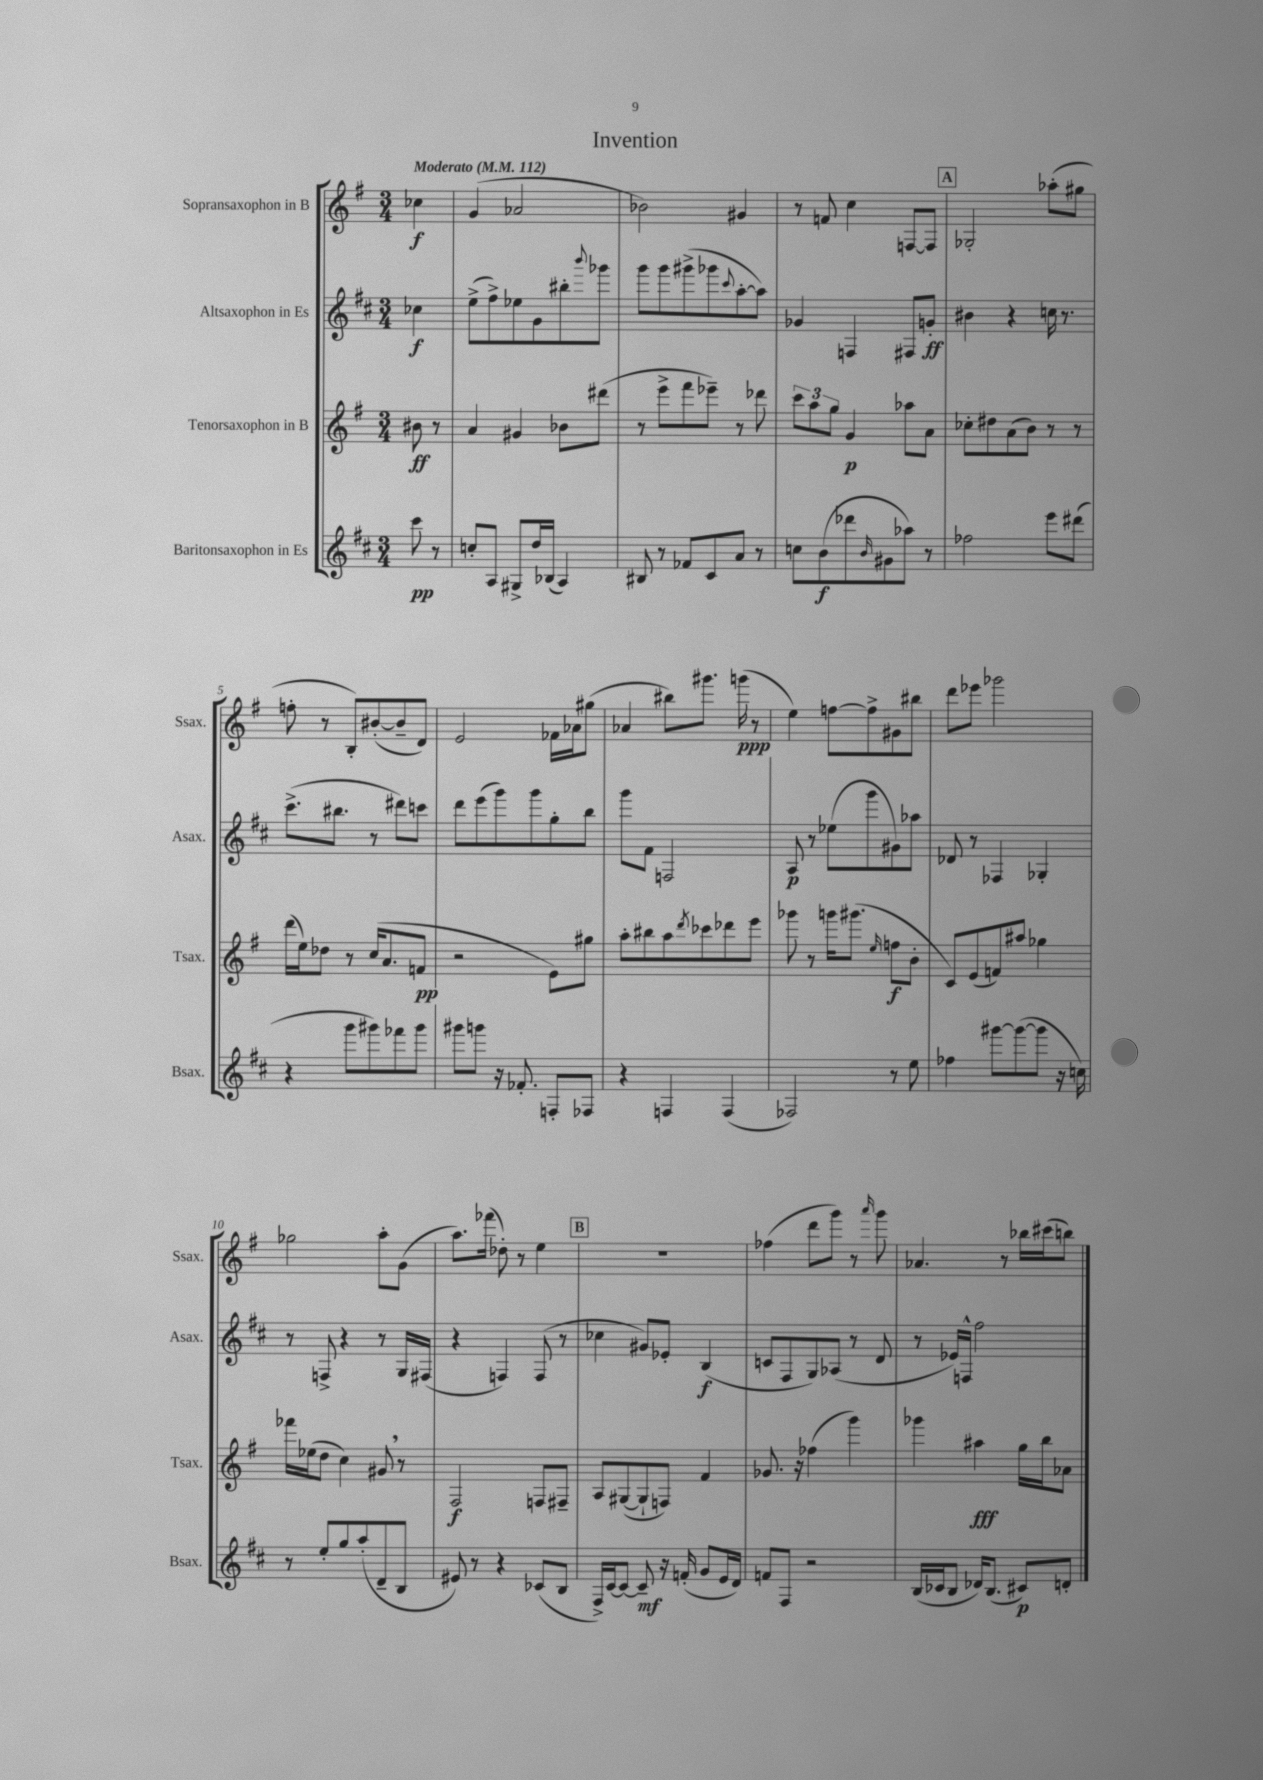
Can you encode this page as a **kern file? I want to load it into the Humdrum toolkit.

**kern	**dynam	**kern	**dynam	**kern	**dynam	**kern	**dynam
*part4	*part4	*part3	*part3	*part2	*part2	*part1	*part1
*staff4	*staff4	*staff3	*staff3	*staff2	*staff2	*staff1	*staff1
*I"Baritonsaxophon in Es	*	*I"Tenorsaxophon in B	*	*I"Altsaxophon in Es	*	*I"Sopransaxophon in B	*
*I'Bsax.	*	*I'Tsax.	*	*I'Asax.	*	*I'Ssax.	*
*clefG2	*	*clefG2	*	*clefG2	*	*clefG2	*
*k[f#c#]	*	*k[f#]	*	*k[f#c#]	*	*k[f#]	*
*M3/4	*	*M3/4	*	*M3/4	*	*M3/4	*
*MM112	*	*MM112	*	*MM112	*	*MM112	*
=	=	=	=	=	=	=	=
!	!	!	!	!	!	!LO:TX:a:B:t=Moderato	!
8ccc#\	pp	8b#X\	ff	4cc-X\	f	4cc-X\	f
8r	.	8r	.	.	.	.	.
=1	=1	=1	=1	=1	=1	=1	=1
8ccn'/L	.	4a/	.	(8ee^\L	.	(4g/	.
8A/J	.	.	.	8ff#^\)	.	.	.
8G#X^/L	.	4g#X/	.	8ee-X\	.	2a-X/	.
16dd/L	.	.	.	8g\	.	.	.
(16B-X/JJ	.	.	.	.	.	.	.
4A/)	.	8b-X\L	.	8bb#X'\	.	.	.
.	.	.	.	8qqbbb/	.	.	.
.	.	(8ddd#X\J	.	8ggg-X\J	.	.	.
=2	=2	=2	=2	=2	=2	=2	=2
8B#X/	.	8r	.	8ggg\L	.	2b-X\)	.
8r	.	8eee^\L	.	8ggg\	.	.	.
8f-X/L	.	8fff#\	.	(8ggg#X^\	.	.	.
8c#/	.	8eee-X~\J)	.	8ggg-X\	.	.	.
.	.	.	.	8qqccc#/	.	.	.
8a/J	.	8r	.	[8aa'\	.	4g#X/	.
8r	.	8ddd-X\	.	8aa\J])	.	.	.
=3	=3	=3	=3	=3	=3	=3	=3
8ccn\L	.	12ccc\L	.	4g-X/	.	8r	.
.	.	12aa\	.	.	.	.	.
(8b\	f	.	.	.	.	8fn/	.
.	.	12gg\J	.	.	.	.	.
8ddd-X\	.	4g/	p	4Fn/	.	4cc\	.
16qqb/	.	.	.	.	.	.	.
8g#X\	.	.	.	.	.	.	.
8aa-X\J)	.	8aa-X\L	.	8F#X/L	.	[8Fn/L	.
8r	.	8a\J	.	8gn'/J	ff	8F/J]	.
!!LO:REH:place=s1:t=A
=4	=4	=4	=4	=4	=4	=4	=4
2ff-X\	.	8cc-X'\L	.	4b#X\	.	2G-X'/	.
.	.	8dd#X\	.	.	.	.	.
.	.	(8a\	.	4r	.	.	.
.	.	8b\J)	.	.	.	.	.
8eee\L	.	8r	.	16ccn\	.	(8aa-X'\L	.
.	.	.	.	8.r	.	.	.
(8ddd#X\J	.	8r	.	.	.	8gg#X\J	.
!!LO:LB:g=z
=5	=5	=5	=5	=5	=5	=5	=5
4r	.	(16ddd\LL	.	(8.ccc#^\L	.	8ffn'\	.
.	.	16ee\J)	.	.	.	.	.
.	.	8dd-X\J	.	.	.	8r	.
.	.	.	.	8.bb#X\J	.	.	.
8ggg\L	.	8r	.	.	.	8B'/L)	.
8ggg#X\)	.	(16cc/KL	.	8r	.	([8b#X'/	.
.	.	8.a/	.	.	.	.	.
8fff-X\	.	.	.	8ddd#X\L)	.	8b#~/]	.
8ggg#\J	.	8fn/J	pp	8cccn\J	.	8d/J)	.
=6	=6	=6	=6	=6	=6	=6	=6
8ggg#X\L	.	2r	.	8ddd\L	.	2e/	.
8gggn\J	.	.	.	(8eee\	.	.	.
16r	.	.	.	8ggg\)	.	.	.
8.f-X'/	.	.	.	.	.	.	.
.	.	.	.	8ggg\	.	.	.
8Fn'/L	.	8e\L)	.	8gg'\	.	16f-X\LL	.
.	.	.	.	.	.	16a-X\J	.
8F-X/J	.	8gg#X\J	.	8bb\J	.	(8gg#X\J	.
=7	=7	=7	=7	=7	=7	=7	=7
4r	.	8aa'\L	.	8ggg\L	.	4a-X/	.
.	.	8bb#X\	.	8f#\J	.	.	.
4Fn/	.	8aa\	.	2Fn/	.	8bb#X\L)	.
.	.	8qddd/	.	.	.	.	.
.	.	8ccc-X\	.	.	.	8.ggg#X\J	.
(4F/	.	8ddd-X\	.	.	.	.	.
.	.	.	.	.	.	(16gggn\	ppp
.	.	8eee\J	.	.	.	8r	.
=8	=8	=8	=8	=8	=8	=8	=8
2F-X/)	.	8ggg-X\	.	8A/	p	4ee\)	.
.	.	8r	.	8r	.	.	.
.	.	16gggn\KL	.	(8ee-X\L	.	[8ffn\L	.
.	.	(8.ggg#X\J	.	.	.	.	.
.	.	.	.	8ggg\	.	8ff^\]	.
.	.	16qqee/	.	.	.	.	.
8r	.	8ffn\L	f	8g#X\)	.	8g#X\	.
8ee\	.	8b'\J	.	8aa-X\J	.	8bb#X\J	.
=9	=9	=9	=9	=9	=9	=9	=9
4ff-X\	.	8c/L)	.	8d-X/	.	8ddd\L	.
.	.	(8e/	.	8r	.	8eee-X\J	.
[8ggg#X\L	.	8fn/)	.	4F-X/	.	2ggg-X\	.
(8ggg#\_	.	8aa#X/J	.	.	.	.	.
8ggg#\J]	.	4gg-X\	.	4G-X'/	.	.	.
16r	.	.	.	.	.	.	.
16ccn\)	.	.	.	.	.	.	.
!!LO:LB:g=z
=10	=10	=10	=10	=10	=10	=10	=10
8r	.	16fff-X\LL	.	8r	.	2gg-X\	.
.	.	(16ee-X\J	.	.	.	.	.
8ee'/L	.	8dd\J	.	8Fn^/	.	.	.
8gg/	.	4cc\)	.	4r	.	.	.
(8aa'/	.	.	.	.	.	.	.
8d~/	.	8g#X,/	.	8r	.	8aa'\L	.
8B/J	.	8r	.	16G/LL	.	(8g\J	.
.	.	.	.	(16F#X/JJ	.	.	.
=11	=11	=11	=11	=11	=11	=11	=11
8e#X/)	.	2F#/	f	4r	.	8.aa\L)	.
8r	.	.	.	.	.	.	.
.	.	.	.	.	.	(16fff-X\Jk	.
4r	.	.	.	4Fn/)	.	8dd-X'\)	.
.	.	.	.	.	.	8r	.
(8c-X/L	.	8Fn/L	.	(8F/	.	4ee\	.
8B/J	.	8F#X~/J	.	8r	.	.	.
!!LO:REH:place=s1:t=B
=12	=12	=12	=12	=12	=12	=12	=12
16F#^/LL)	.	8A/L	.	4cc-X\	.	2.r	.
[16c#/J	.	.	.	.	.	.	.
8c#/J_	.	([8G#X/	.	.	.	.	.
8c#~/]	mf	8G#`/]	.	8g#X/L)	.	.	.
16r	.	8Fn/J)	.	8e-X'/J	.	.	.
(16fn'/	.	.	.	.	.	.	.
8g/L	.	4f#/	.	(4B/	f	.	.
16e/L	.	.	.	.	.	.	.
16d/JJ)	.	.	.	.	.	.	.
=13	=13	=13	=13	=13	=13	=13	=13
8fn/L	.	8.g-X/	.	8cn/L	.	(4ff-X\	.
8F#/J	.	.	.	8F#/	.	.	.
.	.	16r	.	.	.	.	.
2r	.	(4ff-X\	.	8G/)	.	8ddd\L	.
.	.	.	.	(8A-X/J	.	8ggg\J)	.
.	.	4ggg\)	.	8r	.	8r	.
.	.	.	.	.	.	16qqaaa/	.
.	.	.	.	8d/	.	8ggg\	.
=14	=14	=14	=14	=14	=14	=14	=14
(16B/LL	.	4ggg-X\	.	8r	.	4.a-X/	.
16c-X/J	.	.	.	.	.	.	.
8B/J	.	.	.	16e-X/LL)	.	.	.
.	.	.	.	16Fn^^/JJ	.	.	.
16d-X/KL)	.	4aa#X\	fff	2ff#\	.	.	.
(8.B/J	.	.	.	.	.	.	.
.	.	.	.	.	.	8r	.
8c#X/L)	p	16gg\LL	.	.	.	16bb-X\LL	.
.	.	16bb\J	.	.	.	(16ccc#X\J	.
8dn'/J	.	8a-X\J	.	.	.	8bbn\J)	.
==	==	==	==	==	==	==	==
*-	*-	*-	*-	*-	*-	*-	*-
